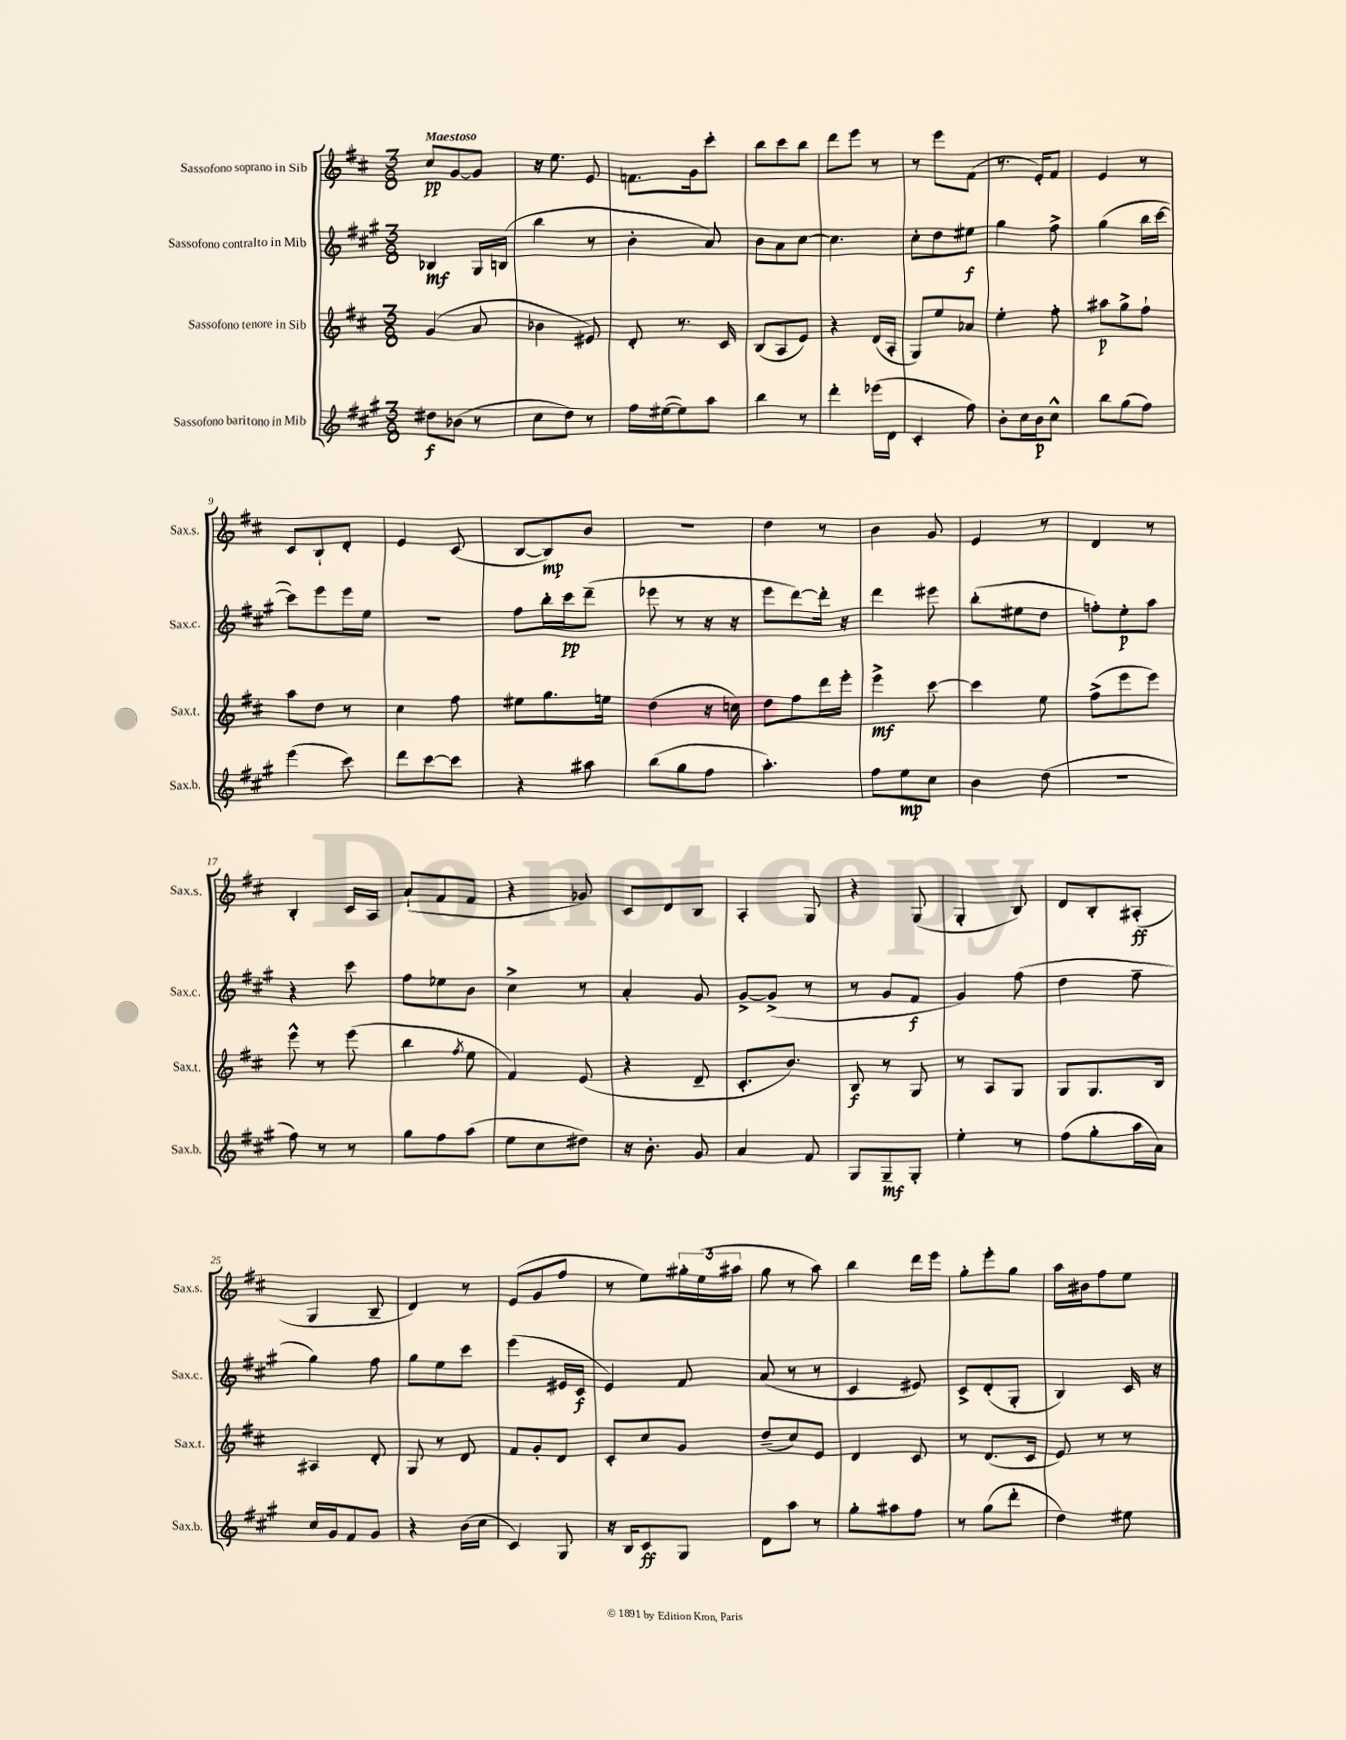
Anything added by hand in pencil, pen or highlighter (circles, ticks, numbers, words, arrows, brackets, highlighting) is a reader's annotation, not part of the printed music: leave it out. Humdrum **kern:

**kern	**kern	**kern	**kern
*staff4	*staff3	*staff2	*staff1
*clefG2	*clefG2	*clefG2	*clefG2
*k[f#c#g#]	*k[f#c#]	*k[f#c#g#]	*k[f#c#]
*M3/8	*M3/8	*M3/8	*M3/8
8dd#\L	(4g/	4B-/	8cc#/L
(8b-\J	.	.	[8g/
8r	8a/	16G#/LL	8g/]J
.	.	(16B/JJ	.
=	=	=	=
8cc#\L	4b-\	4bb\	16r
.	.	.	8.ee\
8dd\J)	.	.	.
8r	8e#/)	8r	8e/
=	=	=	=
16ff#\LL	8d'/	4b'\	8.f\L
([16ee#\J	.	.	.
8ee#\])	8.r	.	.
.	.	.	16g\k
8aa\J	.	8a/)	8ccc#'\J
.	16c#/	.	.
=	=	=	=
4bb\	(8B/L	8b\L	8bb\L
.	8A/	8a\	8ccc#\
8r	8e/J)	[8cc#\J	8bb\J
=	=	=	=
4ddd'\	4r	4.cc#\]	8ddd\L
.	.	.	8eee\J
(16eee-\LL	(16d/LL	.	8r
16d\JJ	16A'/JJ	.	.
=	=	=	=
4c#'/	8G/L)	8cc#'\L	8r
.	8ee/	8dd\	8eee\L
8ff#\)	8a-/J	8ee#\J	(8f#\J
=	=	=	=
8b'\L	4ee'\	4gg#\	8.r
16cc#\L	.	.	.
16b\J	.	.	16e'/LK)
8cc#^^\J	8ff#'\	8ff#^\	8f#/J
=	=	=	=
8bb\L	8aa#\L	(4gg#\	4e/
(8gg#\	8gg^\	.	.
8ff#\J)	8ff#`\J	16bb\LL	8r
.	.	[16ccc#\JJ	.
=	=	=	=
(4eee\	8aa\L	8ccc#\]L)	8c#/L
.	8dd\J	8eee\	8B`/
8ccc#\)	8r	16eee\L	8d'/J
.	.	16ee\JJ	.
=	=	=	=
8ddd\L	4cc#\	4.r	4e/
[8ccc#\	.	.	.
8ccc#\]J	8ff#\	.	(8c#/
=	=	=	=
4r	8ee#\L	8ff#\L	[8B/L
.	8.gg\	16bb'\L	8B/])
.	.	16ccc#\J	.
8aa#\	.	(8ddd~\J	8b/J
.	16ee\Jk	.	.
=	=	=	=
(8bb\L	(4dd\	8eee-\	4.r
8gg#\	.	8r	.
8ff#\J	16r	16r	.
.	16cc\)	16r	.
=	=	=	=
4.aa'\)	8dd\L	8eee\L	4dd\
.	8ff#\	[8ddd\)	.
.	16ddd\L	16ddd'\]Jk	8r
.	16eee'\JJ	16r	.
=	=	=	=
8ff#\L	4eee^\	4ddd\	4b\
8ee\	.	.	.
8cc#\J	[8ccc#\	8eee#\	8g/
=	=	=	=
4b\	4ccc#\]	(8bb'\L	4e/
.	.	8ee#\	.
(8dd\	8ee\	8dd\J	8r
=	=	=	=
4.r	(8ff#^\L	8ff'\L)	4d/
.	8eee\	8ee'\	.
.	8eee\J)	8aa\J	8r
=	=	=	=
8ff#\)	8eee^^\	4r	4B'/
8r	8r	.	.
8r	(8eee\	8ccc#\	16c#/LL
.	.	.	16A/JJ
=	=	=	=
8gg#\L	4bb\	8ff#\L	(8a`/L
8ff#\	.	8ee-\	8f#/
.	8qff#/	.	.
(8aa\J	8ee\	8b\J	8f#/J
=	=	=	=
8ee\L	4f#/)	4cc#^\	4r
8cc#\	.	.	.
8dd#\J)	(8e/	8r	8g-/)
=	=	=	=
16r	4r	4a'/	8c#/L
8.b'\	.	.	.
.	.	.	8d/
8g#/	8d~/	8g#/	8B/J
=	=	=	=
4a/	8.c#'/L	[8g#^/L	4A'/
.	.	(8g#^/]J	.
.	8.b/J)	.	.
8f#/	.	8r	8G/
=	=	=	=
8G#/L	8B/	8r	4r
8G#~/	8r	8g#/L	.
8G#'/J	8G/	8f#/J	(8G/
=	=	=	=
4ee'\	8r	4g#/)	4G'/
.	8A/L	.	.
8r	8G/J	(8ff#\	8B/)
=	=	=	=
(8ff#\L	8G/L	4dd\	8d/L
8gg#'\	8.G/	.	8B'/
16aa\L	.	8ff#~\	(8A#'/J
16a\JJ)	16B/Jk	.	.
=	=	=	=
16cc#/LL	4A#/	4gg#\)	4G/
16g#/J	.	.	.
8f#/	.	.	.
8g#/J	8d'/	8ff#\	8B~/
=	=	=	=
4r	8G/	8gg#\L	4d/)
.	8r	8ee\	.
(16b\LL	8d/	8ccc#\J	8r
16cc#\JJ	.	.	.
=	=	=	=
4c#/)	8f#/L	(4eee\	(8e/L
.	8g'/	.	8g/
8G#/	8d/J	16e#/LL	8ff#/J
.	.	16c#/JJ	.
=	=	=	=
16r	8c#'/L	4e/)	8r
16B/LK	.	.	.
8c#/	8cc#/	.	8ee\L)
8G#/J	8g/J	8f#/	24gg#'\L
.	.	.	(24ee\
.	.	.	24aa#\JJ
=	=	=	=
8d\L	(8dd~/L	(8a/	8gg\
8aa\J	8cc#/)	8r	8r
8r	8e/J	8r	8aa\)
=	=	=	=
8gg#'\L	4d/	4c#/	4bb\
8aa#\	.	.	.
8ff#\J	8c#/	8e#/)	16ddd\LL
.	.	.	16eee\JJ
=	=	=	=
8r	8r	8c#^/L	8gg'\L
(8gg#\L	(8.d/L	(8d'/	8eee'\
8ddd'\J	.	8G#'/J	8gg\J
.	16c#/Jk	.	.
=	=	=	=
4dd\)	8e/)	4B/)	16aa\LL
.	.	.	16b#\J
.	8r	.	8ff#\
8ee#\	8r	16c#/	8ee\J
.	.	16r	.
==	==	==	==
*-	*-	*-	*-
